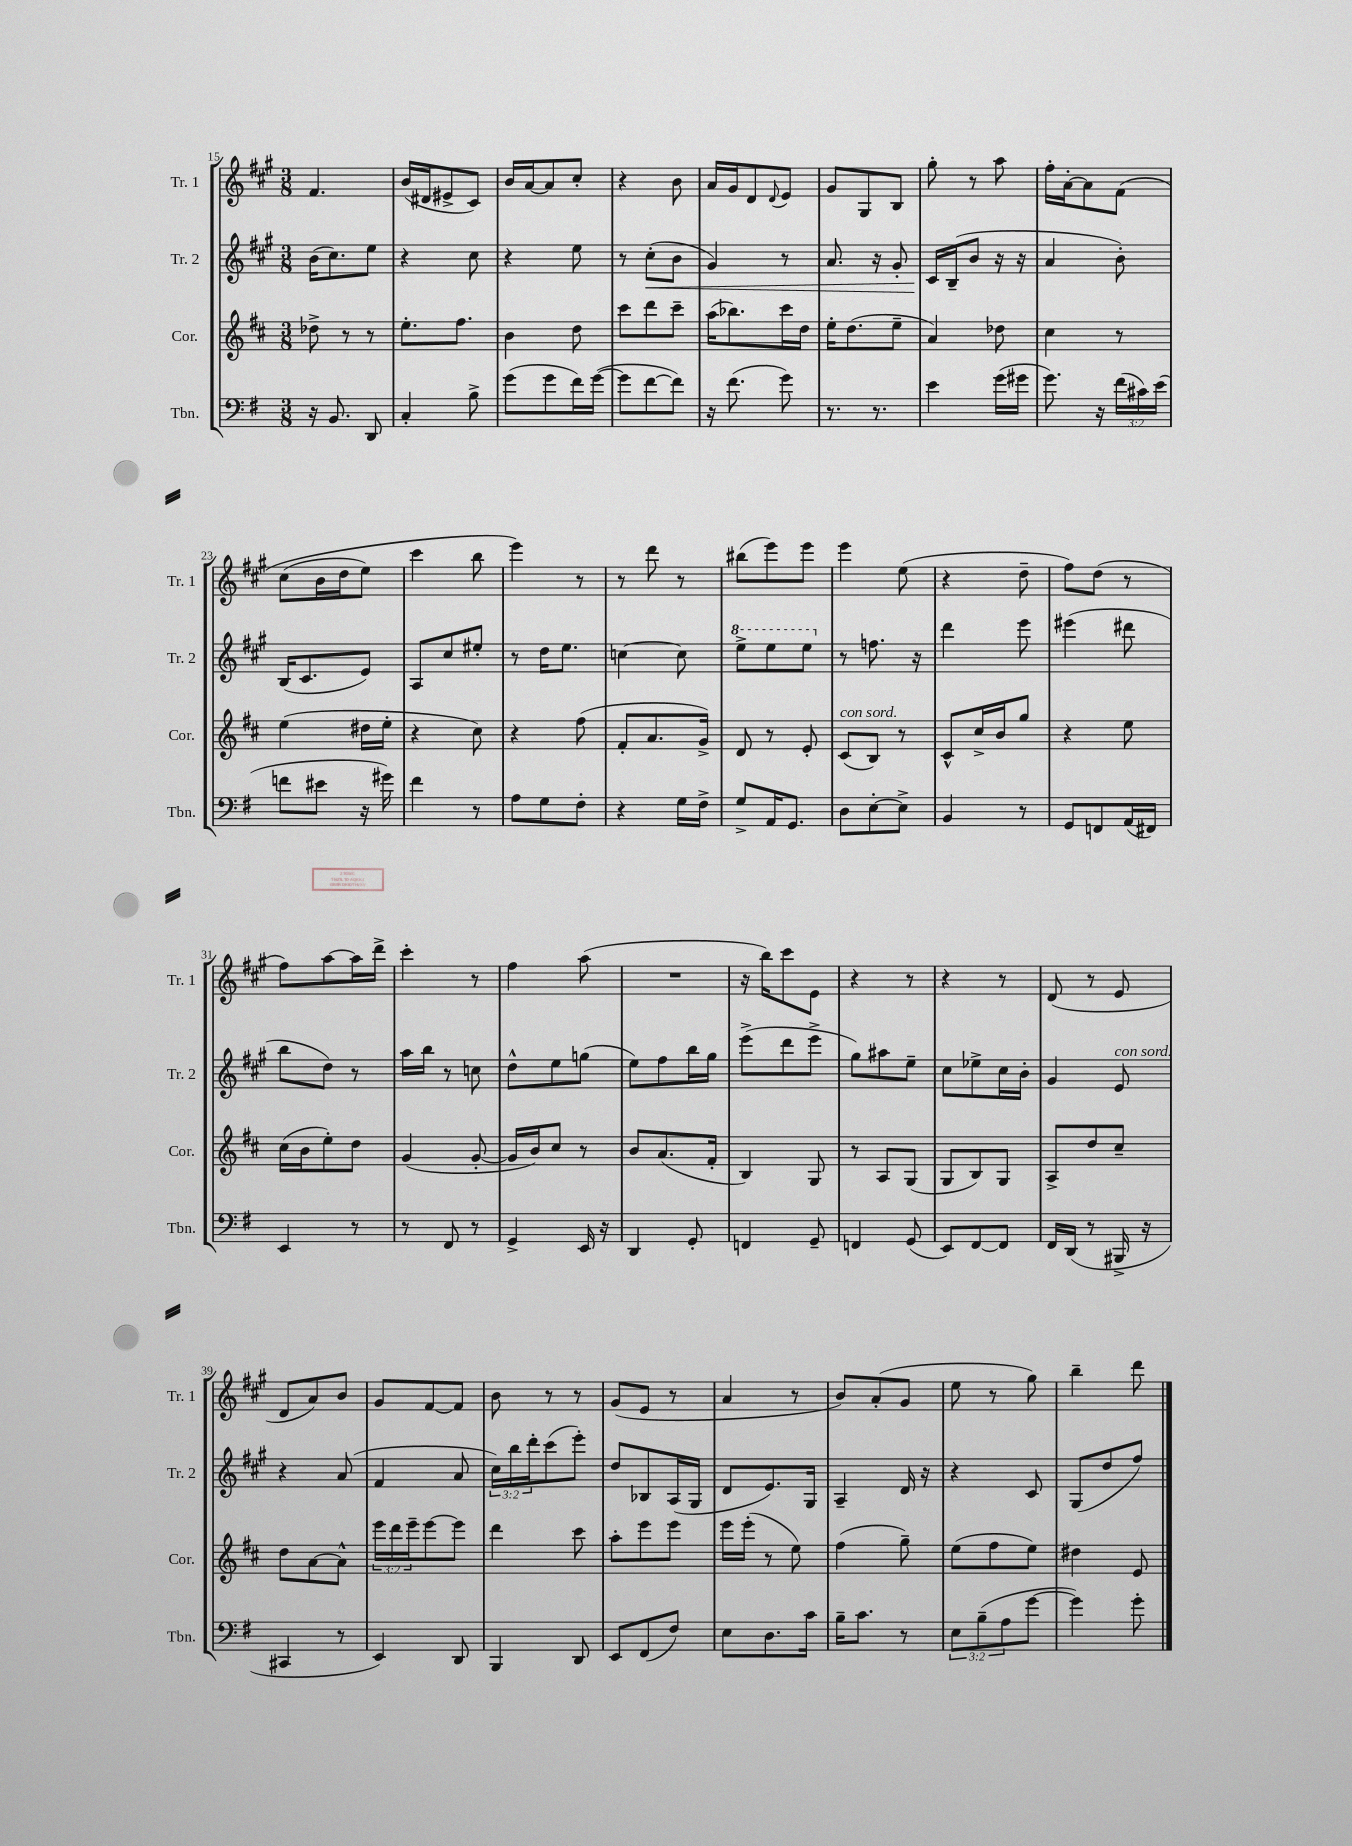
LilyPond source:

<<
\new StaffGroup <<
\new Staff = "s0" \with { instrumentName = "Tr. 1" shortInstrumentName = "Tr. 1" } {
    \clef treble \key a \major \numericTimeSignature \time 3/8
    fis'4. |
    b'16( dis'16 eis'8-> cis'8) |
    b'16 a'16~ a'8 cis''8-. |
    r4 b'8 |
    a'16 gis'16 d'8 \appoggiatura { d'8 } e'8 |
    gis'8 gis8 b8 |
    gis''8-. r8 a''8 |
    fis''16-. a'16~-. a'8 fis'8\( |
    cis''8( b'16 d''16 e''8) |
    cis'''4 b''8 |
    e'''4\) r8 |
    r8 d'''8 r8 |
    bis''8( e'''8) e'''8 |
    e'''4 e''8( |
    r4 d''8-- |
    fis''8) d''8( r8 |
    fis''8) a''8~ a''16 d'''16-> |
    cis'''4-. r8 |
    fis''4 a''8( |
    R4. |
    r16 b''16) cis'''8 e'8 |
    r4 r8 |
    r4 r8 |
    d'8( r8 e'8 |
    d'8 a'8) b'8 |
    gis'8 fis'8~ fis'8 |
    b'8 r8 r8 |
    gis'8( e'8 r8 |
    a'4 r8 |
    b'8) a'8-.( gis'8 |
    e''8 r8 gis''8) |
    b''4-- d'''8 \bar "|." |
}
\new Staff = "s1" \with { instrumentName = "Tr. 2" shortInstrumentName = "Tr. 2" } {
    \clef treble \key a \major \numericTimeSignature \time 3/8 \override Staff.TupletNumber.text = #tuplet-number::calc-fraction-text
    b'16( cis''8.) e''8 |
    r4 cis''8 |
    r4 e''8 |
    r8 cis''8-.\<( b'8 |
    gis'4) r8 |
    a'8. r16 gis'8-. |
    cis'16\! b16--( b'8 r16 r16 |
    a'4 b'8-.) |
    b16( cis'8. e'8) |
    a8 cis''8 eis''8-. |
    r8 d''16 e''8. |
    c''4~ c''8 |
    \ottava #1 e'''8-> e'''8 e'''8 \ottava #0 |
    r8 f''8. r16 |
    d'''4 e'''8 |
    eis'''4( dis'''8 |
    b''8 d''8) r8 |
    a''16 b''16 r8 c''8 |
    d''8-^ e''8 g''8( |
    e''8) fis''8 b''16 gis''16 |
    e'''8->( d'''8 e'''8-> |
    gis''8) ais''8 e''8-- |
    cis''8 ees''8-> cis''16 b'16-. |
    gis'4 e'8^\markup { \italic "con sord." } |
    r4 a'8( |
    fis'4 a'8 |
    \tuplet 3/2 { cis''16) b''16 d'''16-. } cis'''8( e'''8-.) |
    d''8 bes8 a16( gis16 |
    d'8 e'8.) gis16 |
    a4-- d'16 r16 |
    r4 cis'8 |
    gis8( d''8 fis''8) \bar "|." |
}
\new Staff = "s2" \with { instrumentName = "Cor." shortInstrumentName = "Cor." } {
    \clef treble \key d \major \numericTimeSignature \time 3/8 \override Staff.TupletNumber.text = #tuplet-number::calc-fraction-text
    des''8-> r8 r8 |
    e''8.-. fis''8. |
    b'4 d''8 |
    cis'''8 d'''8 cis'''8-- |
    a''16( bes''8.) cis'''16 d''16 |
    e''16-. d''8.( e''8-- |
    a'4) des''8 |
    cis''4 r8 |
    e''4( dis''16 e''16-. |
    r4 cis''8) |
    r4 fis''8( |
    fis'8-. a'8. g'16->) |
    d'8 r8 e'8-. |
    cis'8^\markup { \italic "con sord." }( b8) r8 |
    cis'8-^ cis''16-> b'16 g''8 |
    r4 e''8 |
    cis''16( b'16 e''8-.) d''8 |
    g'4( g'8~-. |
    g'16 b'16) cis''8 r8 |
    b'8 a'8.( fis'16-. |
    b4) g8 |
    r8 a8 g8( |
    g8 b8) g8 |
    a8-> d''8 cis''8-- |
    d''8 a'8~ a'8-^ |
    \tuplet 3/2 { e'''16 d'''16 e'''16-- } e'''8~ e'''8 |
    d'''4 cis'''8 |
    a''8-. e'''8 e'''8 |
    e'''16 e'''16-.( r8 e''8) |
    fis''4( g''8--) |
    e''8( fis''8 e''8) |
    dis''4 e'8 \bar "|." |
}
\new Staff = "s3" \with { instrumentName = "Tbn." shortInstrumentName = "Tbn." } {
    \clef bass \key g \major \numericTimeSignature \time 3/8 \override Staff.TupletNumber.text = #tuplet-number::calc-fraction-text
    r16 b,8. d,8 |
    c4-. b8-> |
    g'8( g'8 fis'16) g'16~( |
    g'8 fis'8~ fis'8) |
    r16 fis'8.( g'8) |
    r8. r8. |
    e'4 g'16( gis'16 |
    g'8.) r16 \tuplet 3/2 { fis'16( cis'16) e'16( } |
    f'8 eis'8 r16 gis'16) |
    fis'4 r8 |
    a8 g8 fis8-. |
    r4 g16 fis16-> |
    g8-> a,16 g,8. |
    d8 e8~-. e8-> |
    b,4 r8 |
    g,8 f,8 a,16( fis,16) |
    e,4 r8 |
    r8 fis,8 r8 |
    g,4-> e,16 r16 |
    d,4 g,8-. |
    f,4 g,8-- |
    f,4 g,8( |
    e,8) fis,8~ fis,8 |
    fis,16 d,16( r8 bis,,16-> r16 |
    cis,4 r8 |
    e,4) d,8 |
    b,,4 d,8 |
    e,8 fis,8( fis8) |
    e8 d8. c'16 |
    b16-- c'8. r8 |
    \tuplet 3/2 { e8 b8--( a8 } g'8~ |
    g'4) g'8-. \bar "|." |
}
>>
>>
\layout { \context { \Score currentBarNumber = #15 } }
